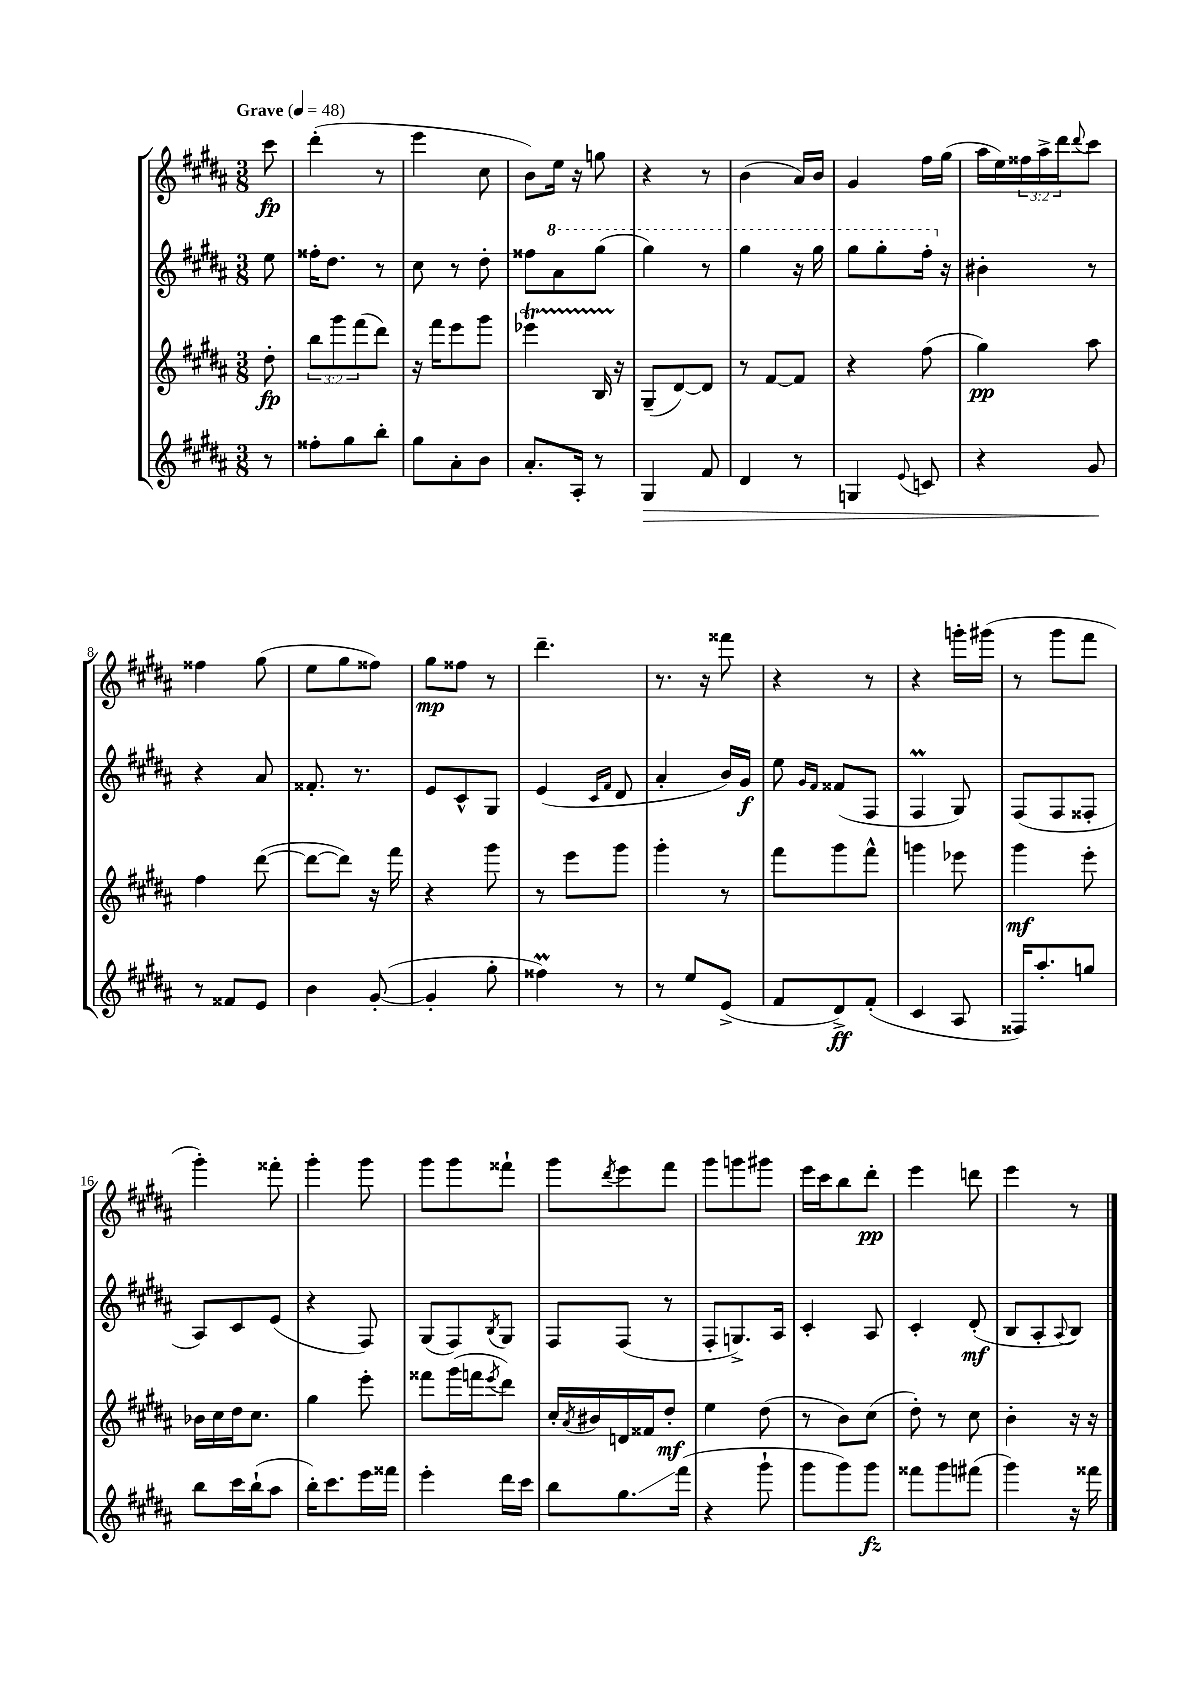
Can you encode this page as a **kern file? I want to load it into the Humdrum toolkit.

**kern	**kern	**kern	**kern
*staff4	*staff3	*staff2	*staff1
*clefG2	*clefG2	*clefG2	*clefG2
*k[f#c#g#d#a#]	*k[f#c#g#d#a#]	*k[f#c#g#d#a#]	*k[f#c#g#d#a#]
*M3/8	*M3/8	*M3/8	*M3/8
*MM48	*MM48	*MM48	*MM48
8r	8dd#'\	8ee\	8ccc#\
=	=	=	=
8ff##'\L	12bb\L	16ff##'\LK	(4ddd#'\
.	.	8.dd#\J	.
.	12ggg#\	.	.
8gg#\	.	.	.
.	(12fff#\	.	.
8bb'\J	8ddd#\J)	8r	8r
=	=	=	=
8gg#\L	16r	8cc#\	4eee\
.	16fff#\LK	.	.
8a#'\	8eee\	8r	.
8b\J	8ggg#\J	8dd#'\	8cc#\
=	=	=	=
8.a#'/L	4eee-\	8ff##\L	8b\L)
.	.	8aa#\	16ee\Jk
16A#'/Jk	.	.	16r
8r	16B/	(8ggg#\J	8gg\
.	16r	.	.
=	=	=	=
4G#/	(8G#~/L	4ggg#\)	4r
.	[8d#/)	.	.
8f#/	8d#/]J	8r	8r
=	=	=	=
4d#/	8r	4ggg#\	(4b\
.	[8f#/L	.	.
8r	8f#/]J	16r	16a#/LL)
.	.	16ggg#\	16b/JJ
=	=	=	=
4G/	4r	8ggg#\L	4g#/
.	.	8ggg#'\	.
8qqe/	.	.	.
8c/	(8ff#\	16fff#'\Jk	16ff#\LL
.	.	16r	(16gg#\JJ
=	=	=	=
4r	4gg#\)	4b#'\	16aa#\LL
.	.	.	16ee\)
.	.	.	24ff##\
.	.	.	24aa#^\
.	.	.	24ddd#\J
.	.	.	8qqddd#/
8g#/	8aa#\	8r	8ccc#\J
=	=	=	=
8r	4ff#\	4r	4ff##\
8f##/L	.	.	.
8e/J	([8ddd#\	8a#/	(8gg#\
=	=	=	=
4b\	8ddd#\_L	8.f##'/	8ee\L
.	8ddd#\]J)	.	8gg#\
.	.	8.r	.
([8g#'/	16r	.	8ff##\J)
.	16fff#\	.	.
=	=	=	=
4g#'/]	4r	8e/L	8gg#\L
.	.	8c#^^/	8ff##\J
8gg#'\	8ggg#\	8G#/J	8r
=	=	=	=
4ff##\)	8r	(4e/	4.ddd#~\
.	8eee\L	.	.
.	.	16qqc#/LL	.
.	.	16qqf#/JJ	.
8r	8ggg#\J	8d#/	.
=	=	=	=
8r	4ggg#'\	4a#'/	8.r
8ee/L	.	.	.
.	.	.	16r
(8e^/J	8r	16b/LL)	8fff##\
.	.	16g#/JJ	.
=	=	=	=
8f#/L	8fff#\L	8ee\	4r
.	.	16qqg#/LL	.
.	.	16qqf#/JJ	.
8d#^/)	8ggg#\	(8f##/L	.
(8f#'/J	8fff#^^\J	8F#/J	8r
=	=	=	=
4c#/	4ggg\	4F#/	4r
8A#/	8eee-\	8G#/)	16ggg'\LL
.	.	.	(16ggg#\JJ
=	=	=	=
16F##/LK)	4ggg#\	(8F#/L	8r
8.aa#'/	.	.	.
.	.	8F#/	8ggg#\L
8gg/J	8eee'\	8F##'/J	8fff#\J
=	=	=	=
8bb\L	16b-\LL	8A#/L)	4ggg#'\)
.	16cc#\	.	.
16ccc#\L	16dd#\J	8c#/	.
(16bb`\J	8.cc#\J	.	.
8aa#\J	.	(8e/J	8fff##'\
=	=	=	=
16bb'\LK)	4gg#\	4r	4ggg#'\
8.ccc#\	.	.	.
16eee\L	8eee'\	8F#/)	8ggg#\
16fff##\JJ	.	.	.
=	=	=	=
4eee'\	8fff##\L	(8G#/L	8ggg#\L
.	(16ggg#\L	8F#/)	8ggg#\
.	16fff\J	.	.
.	8qeee/	8qB/	.
16ddd#\LL	8ddd#\J)	8G#/J	8fff##`\J
16ccc#\JJ	.	.	.
=	=	=	=
8bb\L	16cc#'/LL	8F#/L	8ggg#\L
.	8qa#/	.	.
.	16b#/	.	.
.	.	.	8qddd#/
8.gg#\	16d/	(8F#/J	8eee\
.	16f##/J	.	.
.	8dd#'/J	8r	8fff#\J
(16fff#\Jk	.	.	.
=	=	=	=
4r	4ee\	8F#'/L	8ggg#\L
.	.	8.G^/)	8ggg\
8ggg#`\	(8dd#\	.	8ggg#\J
.	.	16A#/Jk	.
=	=	=	=
8ggg#\L	8r	4c#'/	16eee\LL
.	.	.	16ccc#\J
8ggg#\)	8b\L)	.	8bb\
8ggg#\J	(8cc#\J	8A#/	8ddd#'\J
=	=	=	=
8fff##\L	8dd#'\)	4c#'/	4eee\
8ggg#\	8r	.	.
(8fff#\J	8cc#\	(8d#'/	8ddd\
=	=	=	=
4ggg#\)	4b'\	8B/L	4eee\
.	.	8A#'/	.
.	.	8qqA#/	.
16r	16r	8B/J)	8r
16fff##\	16r	.	.
==	==	==	==
*-	*-	*-	*-
